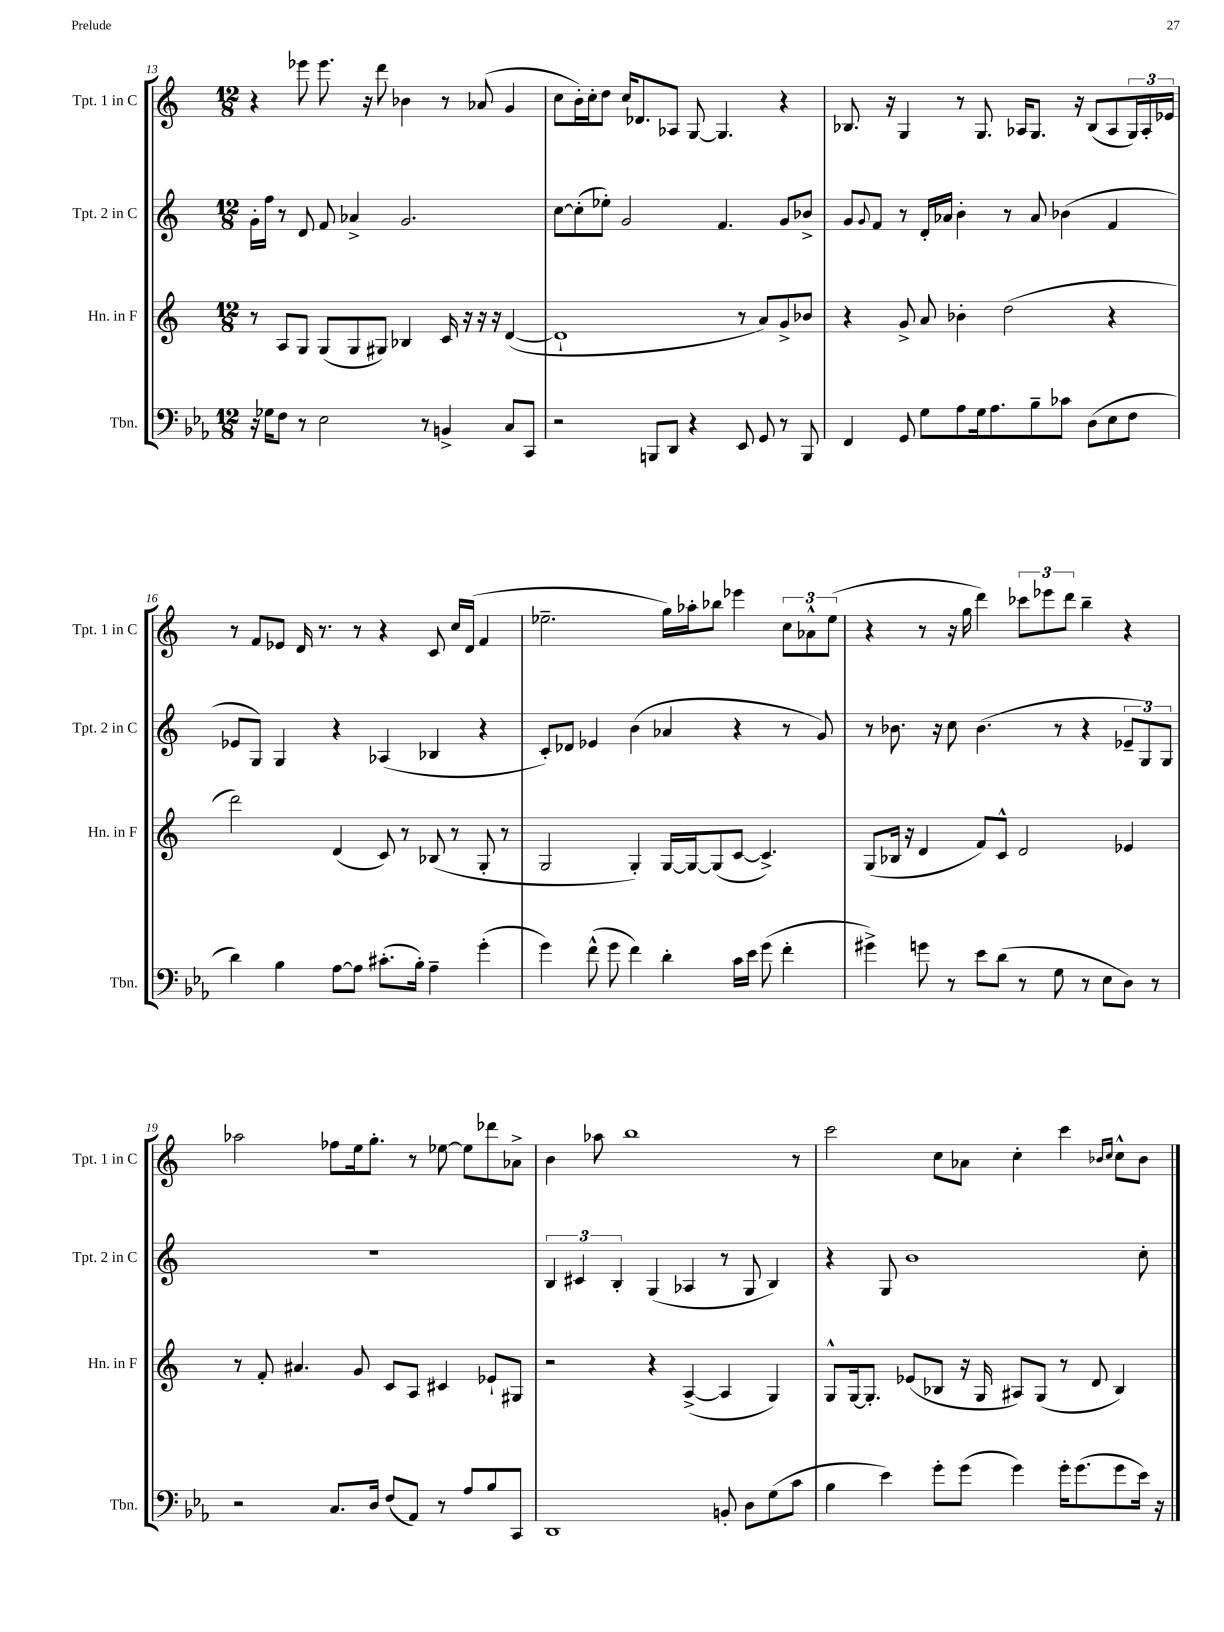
<<
\new StaffGroup <<
\new Staff = "s0" \with { instrumentName = "Tpt. 1 in C" shortInstrumentName = "Tpt. 1 in C" } {
    \clef treble \key c \major \numericTimeSignature \time 12/8
    r4 ees'''8 ees'''8. r16 d'''8 bes'4 r8 aes'8( g'4 |
    c''8 b'16-.) c''16-. d''8 c''16 des'8. aes8 g8~ g4. r4 |
    bes8. r16 g4 r8 g8. aes16 g8. r16 bes8( aes8 \tuplet 3/2 { g16) aes16-. ees'16 } |
    r8 f'8 ees'8 d'16 r8. r8 r4 c'8 c''16 d'16( f'4 |
    ees''2.-- g''16) aes''16-. bes''8 ees'''4 \tuplet 3/2 { c''8 aes'8-^ ees''8( } |
    r4 r8 r16 g''16 d'''4) \tuplet 3/2 { ces'''8 ees'''8 d'''8 } b''4-- r4 |
    aes''2 fes''8 e''16 g''8.-. r8 ees''8~ ees''8 des'''8 aes'8-> |
    b'4 aes''8 b''1 r8 |
    c'''2 c''8 aes'8 c''4-. c'''4 \grace { bes'16 c''16 } c''8-^ bes'8 \bar "|." |
}
\new Staff = "s1" \with { instrumentName = "Tpt. 2 in C" shortInstrumentName = "Tpt. 2 in C" } {
    \clef treble \key c \major \numericTimeSignature \time 12/8
    g'16-. f''16 r8 d'8 f'8 aes'4-> g'2. |
    c''8~ c''8-.( ees''8-.) g'2 f'4. g'8 bes'8-> |
    g'8 \appoggiatura { g'8 } f'8 r8 d'16-. aes'16 b'4-. r8 aes'8 bes'4( f'4 |
    ees'8 g8) g4 r4 aes4( bes4 r4 |
    c'8-.) des'8 ees'4 b'4( aes'4 r4 r8 g'8) |
    r8 bes'8. r16 c''8 bes'4.( r8 r4 \tuplet 3/2 { ees'8-- g8) g8 } |
    R1. |
    \tuplet 3/2 { b4 cis'4 b4-. } g4( aes4 r8 g8 b4) |
    r4 g8 b'1 c''8-. \bar "|." |
}
\new Staff = "s2" \with { instrumentName = "Hn. in F" shortInstrumentName = "Hn. in F" } {
    \clef treble \key c \major \numericTimeSignature \time 12/8
    r8 a8 g8 g8( g8 gis8) bes4 c'16 r16 r16 r16 d'4~( |
    d'1-! r8 a'8) g'8-> bes'8 |
    r4 g'8-> a'8 bes'4-. d''2( r4 |
    d'''2) d'4( c'8) r8 bes8( r8 g8-. r8 |
    g2 g4-.) g16~ g16~ g8( c'8~ c'4.->) |
    g8( bes16 r16 d'4 f'8) c'8-^ d'2 ees'4 |
    r8 f'8-. ais'4. g'8 c'8 a8 cis'4 ees'8-! gis8 |
    r2 r4 a4~->( a4 g4) |
    g8-^ g16~ g8.-. ees'8( bes8 r16 g16 ais8) g8( r8 d'8 bes4) \bar "|." |
}
\new Staff = "s3" \with { instrumentName = "Tbn." shortInstrumentName = "Tbn." } {
    \clef bass \key ees \major \numericTimeSignature \time 12/8
    r16 ges16 f8 r8 ees2 r8 b,4-> c8 c,8 |
    r2 b,,8 d,8 r4 ees,8 g,8 r8 b,,8 |
    f,4 g,8 g8 aes8 g16 aes8. bes8-- ces'8 d8( ees8 f8 |
    d'4) bes4 aes8~ aes8 cis'8.-.( bes16-.) aes4-- g'4-.( |
    g'4) f'8-^( g'8 f'4) d'4-. c'16 ees'16 g'8( f'4-. |
    gis'4->) g'8 r8 ees'8 d'8( r8 g8 r8 ees8 d8) r8 |
    r2 c8. d16 f8( aes,8) r8 aes8 bes8 c,8 |
    d,1 b,8-. d8 g8( c'8 |
    bes4 ees'4) g'8-. g'8( g'4) g'16-. g'8.( g'8 ees'16) r16 \bar "|." |
}
>>
>>
\layout { \context { \Score currentBarNumber = #13 } }
